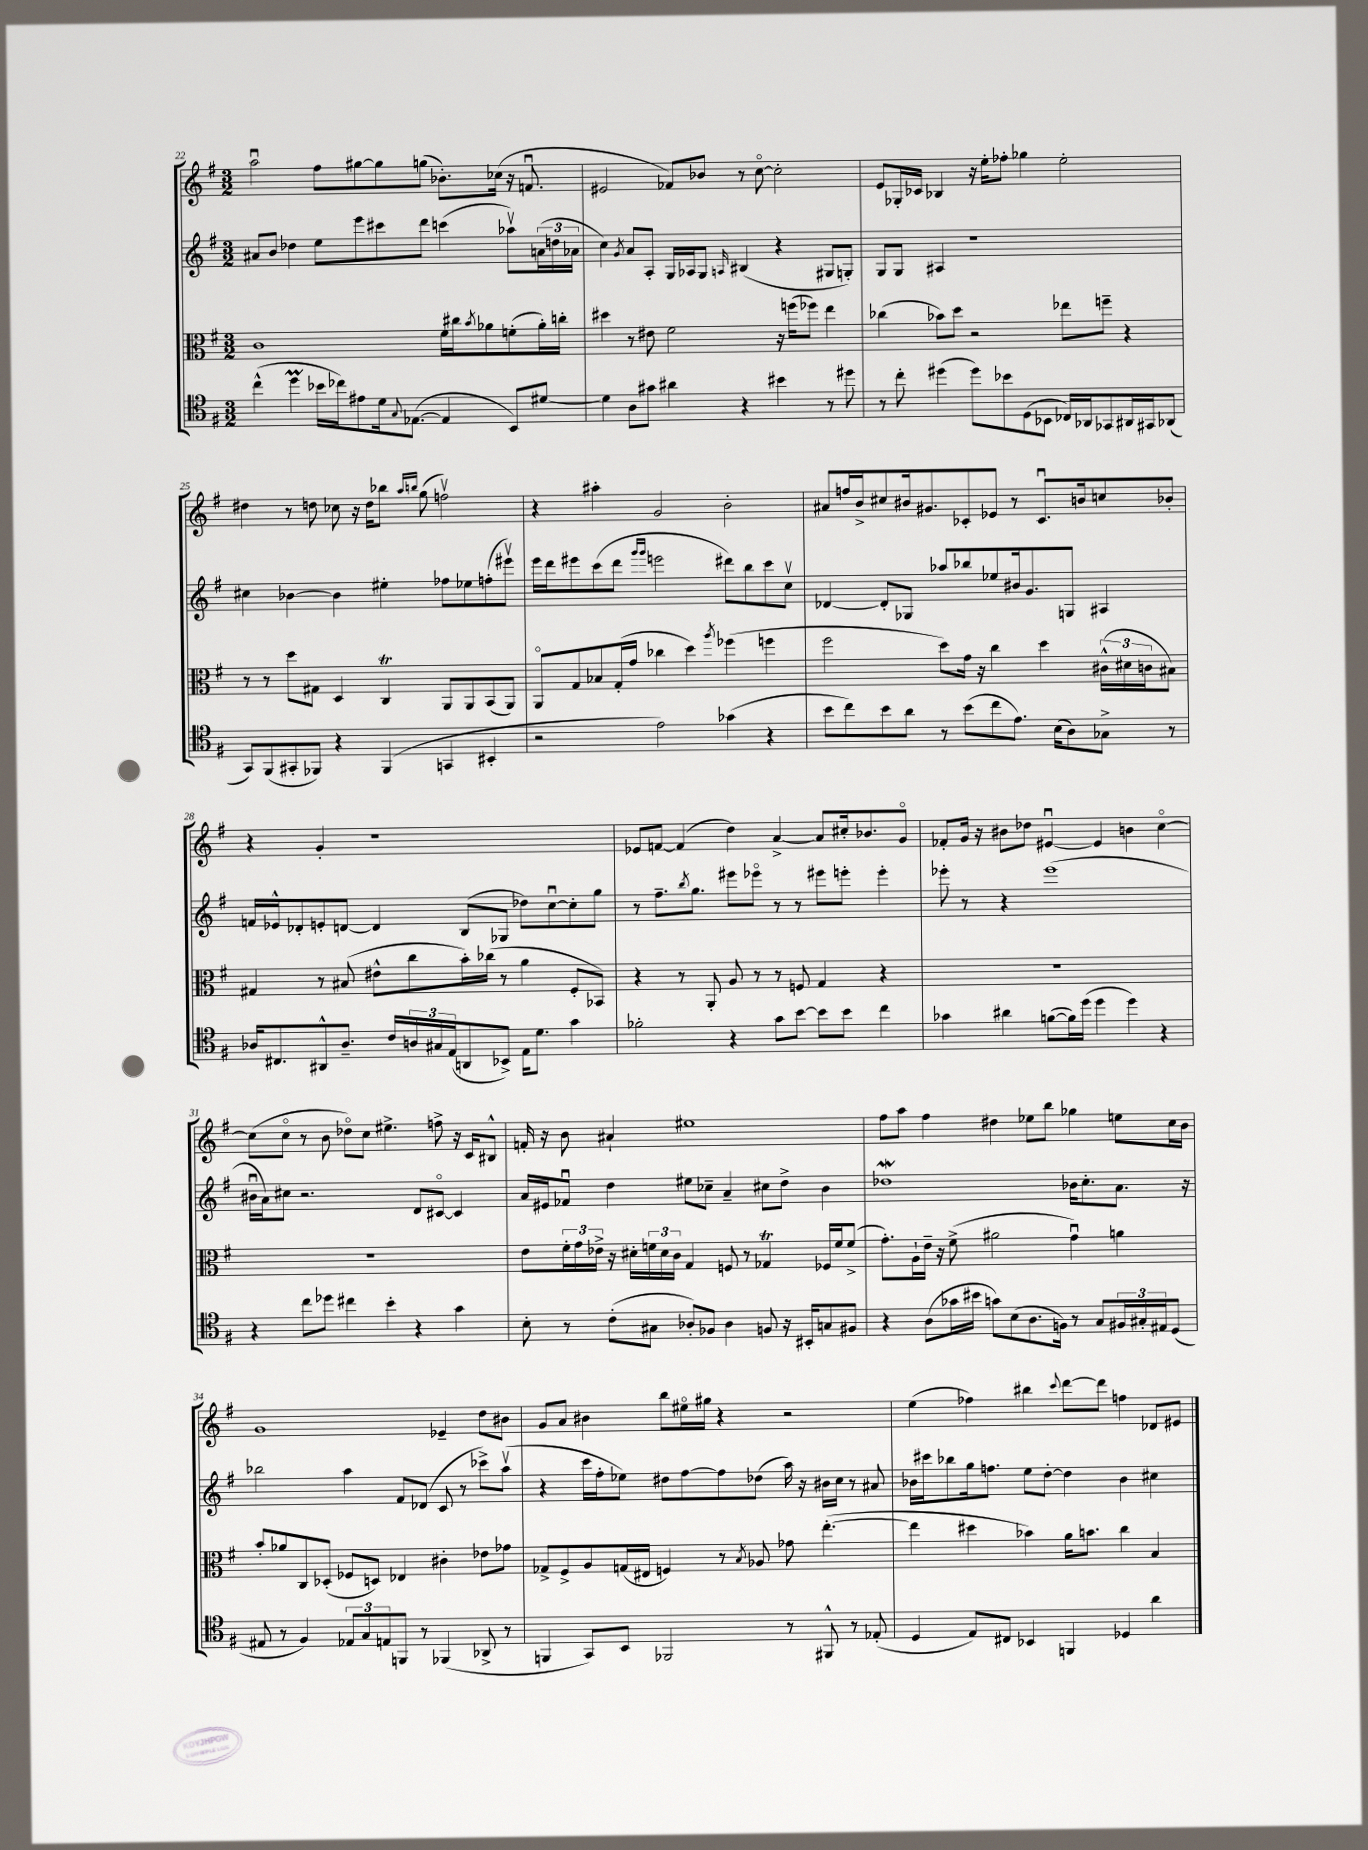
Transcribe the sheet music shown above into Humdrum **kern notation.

**kern	**kern	**kern	**kern
*part4	*part3	*part2	*part1
*staff4	*staff3	*staff2	*staff1
*clefC4	*clefC3	*clefG2	*clefG2
*k[f#]	*k[f#]	*k[f#]	*k[f#]
*M3/2	*M3/2	*M3/2	*M3/2
=22	=22	=22	=22
(4cc^^\	1c	8a#X/L	2aau\
.	.	8b/J	.
4ddM\	.	4dd-X\	.
16b-X\LL	.	8ee\L	8ff#\L
16cc-X\J)	.	.	.
8e#X\	.	8eee\	[8gg#X\
16d\k	.	8ccc#X\	8gg#\]
8qqG/	.	.	.
([8.E-X\J	.	.	.
.	.	8ddd\J	(8ggn\J
4E-/]	16f#\LL	(4cccn\	8.b-X'\L)
.	16cc#X\J	.	.
.	8qb/	.	.
.	8a-X\	.	.
.	.	.	(16cc-X\Jk
8BB/L)	(8fn'\	8aa-Xv\L)	16r
.	.	.	8.fnu/
[8d#X/J	16a-'\L)	(24an\L	.
.	.	24ddn\	.
.	16ccn'\JJ	.	.
.	.	24a-X\JJ	.
=23	=23	=23	=23
4d#\]	4dd#X\	4cc\)	2e#X/
.	.	8qg/	.
8A\L	8r	8a/L	.
8g#X\J	8e#X\	8A'/J	.
4a#X\	2f#\	16G/LL	8f-X/L)
.	.	16A-X/J	.
.	.	8G/J	8b-X/J
.	.	16qqAn/	.
4r	.	(4B#X/	8r
.	.	.	[8cc\
4b#X\	16r	4r	2cc'\]
.	(16ffn\KL	.	.
.	8ff-X\J)	.	.
8r	4ee\	8G#X/L	.
8dd#X\	.	8Gn'/J)	.
=24	=24	=24	=24
8r	(4cc-X\	8G/L	8e/L
8cc'\	.	8G/J	16G-X'/L
.	.	.	16c-X/JJ
(4dd#X\	8b-X\L)	4A#X/	4B-X/
.	8dd\J	.	.
8dd#\L)	2r	1r	16r
.	.	.	16ee'\KL
8b-X\	.	.	8ff-X'\J
(8D\	.	.	4gg-X\
8BB-X\J	.	.	.
16C-X/LL)	8ee-X\L	.	2ee'\
16AA-X/J	.	.	.
8GG-X/	8ffn~\J	.	.
16AA#X/L	4r	.	.
16GG#X/J	.	.	.
(8AA-X/J	.	.	.
!!LO:LB:g=z
=25	=25	=25	=25
8GG/L)	8r	4cc#X\	4dd#X\
(8FF#/	8r	.	.
8GG#X'/	8dd\L	[4b-X\	8r
8FF-X/J)	8G#X\J	.	8ddn\
4r	4D/	4b-\]	8cc-X\
.	.	.	16r
.	.	.	16dd\KL
(4FF-/	4CT/	4ee#X'\	8bb-X\J
.	.	.	16qqaa/LL
.	.	.	16qqbbn/JJ
.	.	.	(8gg\
4GGn/	8AA/L	8ff-X\L	2ffnv\)
.	8AA/	8ee-X\	.
4BB#X'/	(8BB/	(8ffn'\	.
.	8AA/J)	8eee#Xv\J)	.
=26	=26	=26	=26
2r	8AA/L	16eee\LL	4r
.	.	16ddd\J	.
.	8G/	8eee#X\	.
.	8B-X/	(8ccc\	4aa#X'\
.	(16G'/L	8ddd\J	.
.	16g/JJ	.	.
.	.	16qqggg/LL	.
.	.	16qqggg/JJ	.
2e\)	4cc-X\	2eeen\	2g/
.	4dd\)	.	.
.	8qaa/	.	.
(4g-X\	(4ff-X\	8ddd#X\L)	2b'\
.	.	8bb\	.
4r	4ffn\	8ccc\	.
.	.	8ccv\J	.
=27	=27	=27	=27
8b\L	2ff#\	[4d-X/	8a#X/L
8cc\)	.	.	16ffn/L
.	.	.	16b^/J
8b\	.	8d-'/L]	8cc#X/
8a\J	.	8G-X/J	16b#X/k
.	.	.	8.g#X/
8r	8dd\L)	8aa-X/L	.
(8b\L	16g\Jk	8bb-X/	8c-X'/
.	16r	.	.
8cc\	4cc\	8ee-X/	8e-X/J
8.e\J)	.	16b#X/k	8r
.	.	8.g/	.
.	4dd\	.	8.c-u/L
(16B\KL	.	.	.
8A\)	.	8Gn/J	.
.	.	.	16bn/k
8G-X^\J	(24c#X^^\LL	4A#X/	8ccn/
.	24d#X\	.	.
.	24cn\J	.	.
8r	8B#X\J)	.	8b-X'/J
!!LO:LB:g=z
=28	=28	=28	=28
16A-X/KL	4G#X/	16fn/LL	4r
8.C#X/	.	16e-X^^/J	.
.	.	8d-X'/	.
8AA#X^^/	8r	8en'/	4g'/
8.A-~/J	(8B#X/	[8dn/J	.
.	8e#X^^\L	4d/]	1r
16c/LL	.	.	.
24An/	8cc\	.	.
24G#X/	.	.	.
(24E/J	.	.	.
8AAn/	16b'\L)	(8B/L	.
.	(16cc-X\JJ	.	.
8BB-X^/J)	8r	8G-X/J	.
16E\KL	4a\	8dd-X\L)	.
8.d\J	.	.	.
.	.	[8ccu\	.
4g\	8F#'/L	8cc'\]	.
.	8BB-X/J)	8gg\J	.
=29	=29	=29	=29
2f-X'\	4r	8r	8e-X/L
.	.	8.ff#~\L	[8fn/J
.	8r	.	(4f/]
.	.	8qbb/	.
.	.	8.gg\J	.
.	8AA'/	.	.
4r	8A/	8eee#X\L	4dd\)
.	8r	8eee-X\J	.
8g\L	8r	8r	[4a^/
[8b\J	8Fn/	8r	.
8b\L]	4G/	8eee#X\L	8a/L]
8b\J	.	8eeen'\J	16cc#X'/k
.	.	.	8.b-X/
4cc\	4r	4eee'\	.
.	.	.	8g/J
=30	=30	=30	=30
4g-X\	1.r	8eee-X'\	8f-X'/L
.	.	8r	16g/Jk
.	.	.	16r
4a#X\	.	4r	8b#X\L
.	.	.	8dd-X\J
([8fn\L	.	(1eee-	[4e#Xu/
16f\L])	.	.	.
(16dd\JJ	.	.	.
4dd\	.	.	4e#/]
4dd\)	.	.	4bn\
4r	.	.	[4cc\
!!LO:LB:g=z
=31	=31	=31	=31
4r	1.r	16b#Xu\LL	(8cc\L]
.	.	16a\J)	.
.	.	8cc#X\J	8cc\J
8cc\L	.	2.r	8r
8dd-X\J	.	.	8b\
4cc#X\	.	.	8dd-X\L)
.	.	.	8cc\J
4b'\	.	.	4.ee#X^\
4r	.	8d/L	.
.	.	[8c#X/J	8ffn^\
4g\	.	4c#/]	16r
.	.	.	16c/KL
.	.	.	8B#X^^/J
=32	=32	=32	=32
8B'\	8e\L	16a/LL	16fn'/
.	.	16e#X/J	16r
8r	24f#'\L	8f-Xu/J	8b\
.	24g\	.	.
.	24e-X^\JJ	.	.
(8c'\L	16r	4dd\	4a#X`/
.	16d#X'\LL	.	.
8G#X\J	24fn\	.	.
.	24d#\	.	.
.	24c\JJ	.	.
8A-X'/L)	4G/	8ee#X\L	1ee#X
8F-X/J	.	8cc-X~\J	.
4A-\	8Fn/	4a~/	.
.	8r	.	.
8Fn/	4G-XT/	8cc#X\L	.
16r	.	8dd^\J	.
16BB#X'/KL	.	.	.
8Gn/	16F-X/LL	4b\	.
.	16f/J	.	.
8F#X/J	(8f^/J	.	.
=33	=33	=33	=33
4r	8.g'\L)	1dd-Xw	8ff#\L
.	.	.	8aa\J
.	16A`\L	.	.
(8A\L	16e~\JJ	.	4ff#\
.	16r	.	.
16g-X\L	(8f#^\	.	.
16b#X\JJ	.	.	.
8gn\L)	2a#X\	.	4dd#X\
(8B\	.	.	.
8.A\	.	.	8ee-X\L
.	.	.	8bb\J
16Fn\Jk)	.	.	.
8r	4gu\)	16b-X\KL	4gg-X\
.	.	8.cc'\	.
8G/L	.	.	.
24F#X/L	4an\	8.a\J	8een\L
24G#X'/	.	.	.
24E#X/J	.	.	.
(8D/J	.	.	16cc\L
.	.	16r	16b\JJ
!!LO:LB:g=z
=34	=34	=34	=34
8E#X/	8b'/L	2bb-X\	1g
8r	8a-X/	.	.
4F#/)	8C/	.	.
.	(8D-X'/J	.	.
12E-X/L	8F-X/L	4aa\	.
12G/	.	.	.
.	8Dn/J)	.	.
12En/	.	.	.
8FFn/J	4E-X/	8f#/L	.
8r	.	(8d-X/J	.
(4FF-X/	4c#X'\	8c/	4e-X~/
.	.	8r	.
8AA-X^/	8e-X\L	8ccc-X^\L)	8dd\L
8r	8g-X\J	(8aav\J	8b#X\J
=35	=35	=35	=35
4FFn/	8G-X^/L	4r	8g/L
.	8F#^/	.	8a/J
8GG/L)	8A/	16ccc\LL	4b#X\
.	.	16ff#'\J	.
8BB/J	(16Gn/L	8ee-X\J)	.
.	16E#X/JJ	.	.
2FF-X/	4Fn/)	8dd#X\L	8bb\L
.	.	[8ff#\	16ee#X\L
.	.	.	16gg#X\JJ
.	8r	8ff#\]	4r
.	8qB/	.	.
.	8A-X/	(8dd-X\J	.
8r	8g-X\	16aa\)	2r
.	.	16r	.
8FF#X^^/	([4.ee'\	16b#X\LL	.
.	.	16cc\JJ	.
8r	.	8r	.
(8E-X'/	.	8a#X/	.
=36	=36	=36	=36
4D/	4ee\]	16b-X\LL	(4ee\
.	.	16ccc#X\J	.
.	.	8bb-X\	.
8E/L)	4dd#X\	16gg\k	4ff-X\)
.	.	8.ffn\J	.
8C#X/J	.	.	.
4BB-X/	4b-X\)	8ee\L	4bb#X\
.	.	[8dd'\J	.
.	.	.	8qqccc/
4FFn/	16a\KL	4dd\]	[8ddd\L
.	8.bn\J	.	.
.	.	.	8ddd\J]
4D-X/	4cc\	4b-\	4ffn\
4a\	4B/	4cc#X\	8d-X/L
.	.	.	8e#X/J
==	==	==	==
*-	*-	*-	*-
